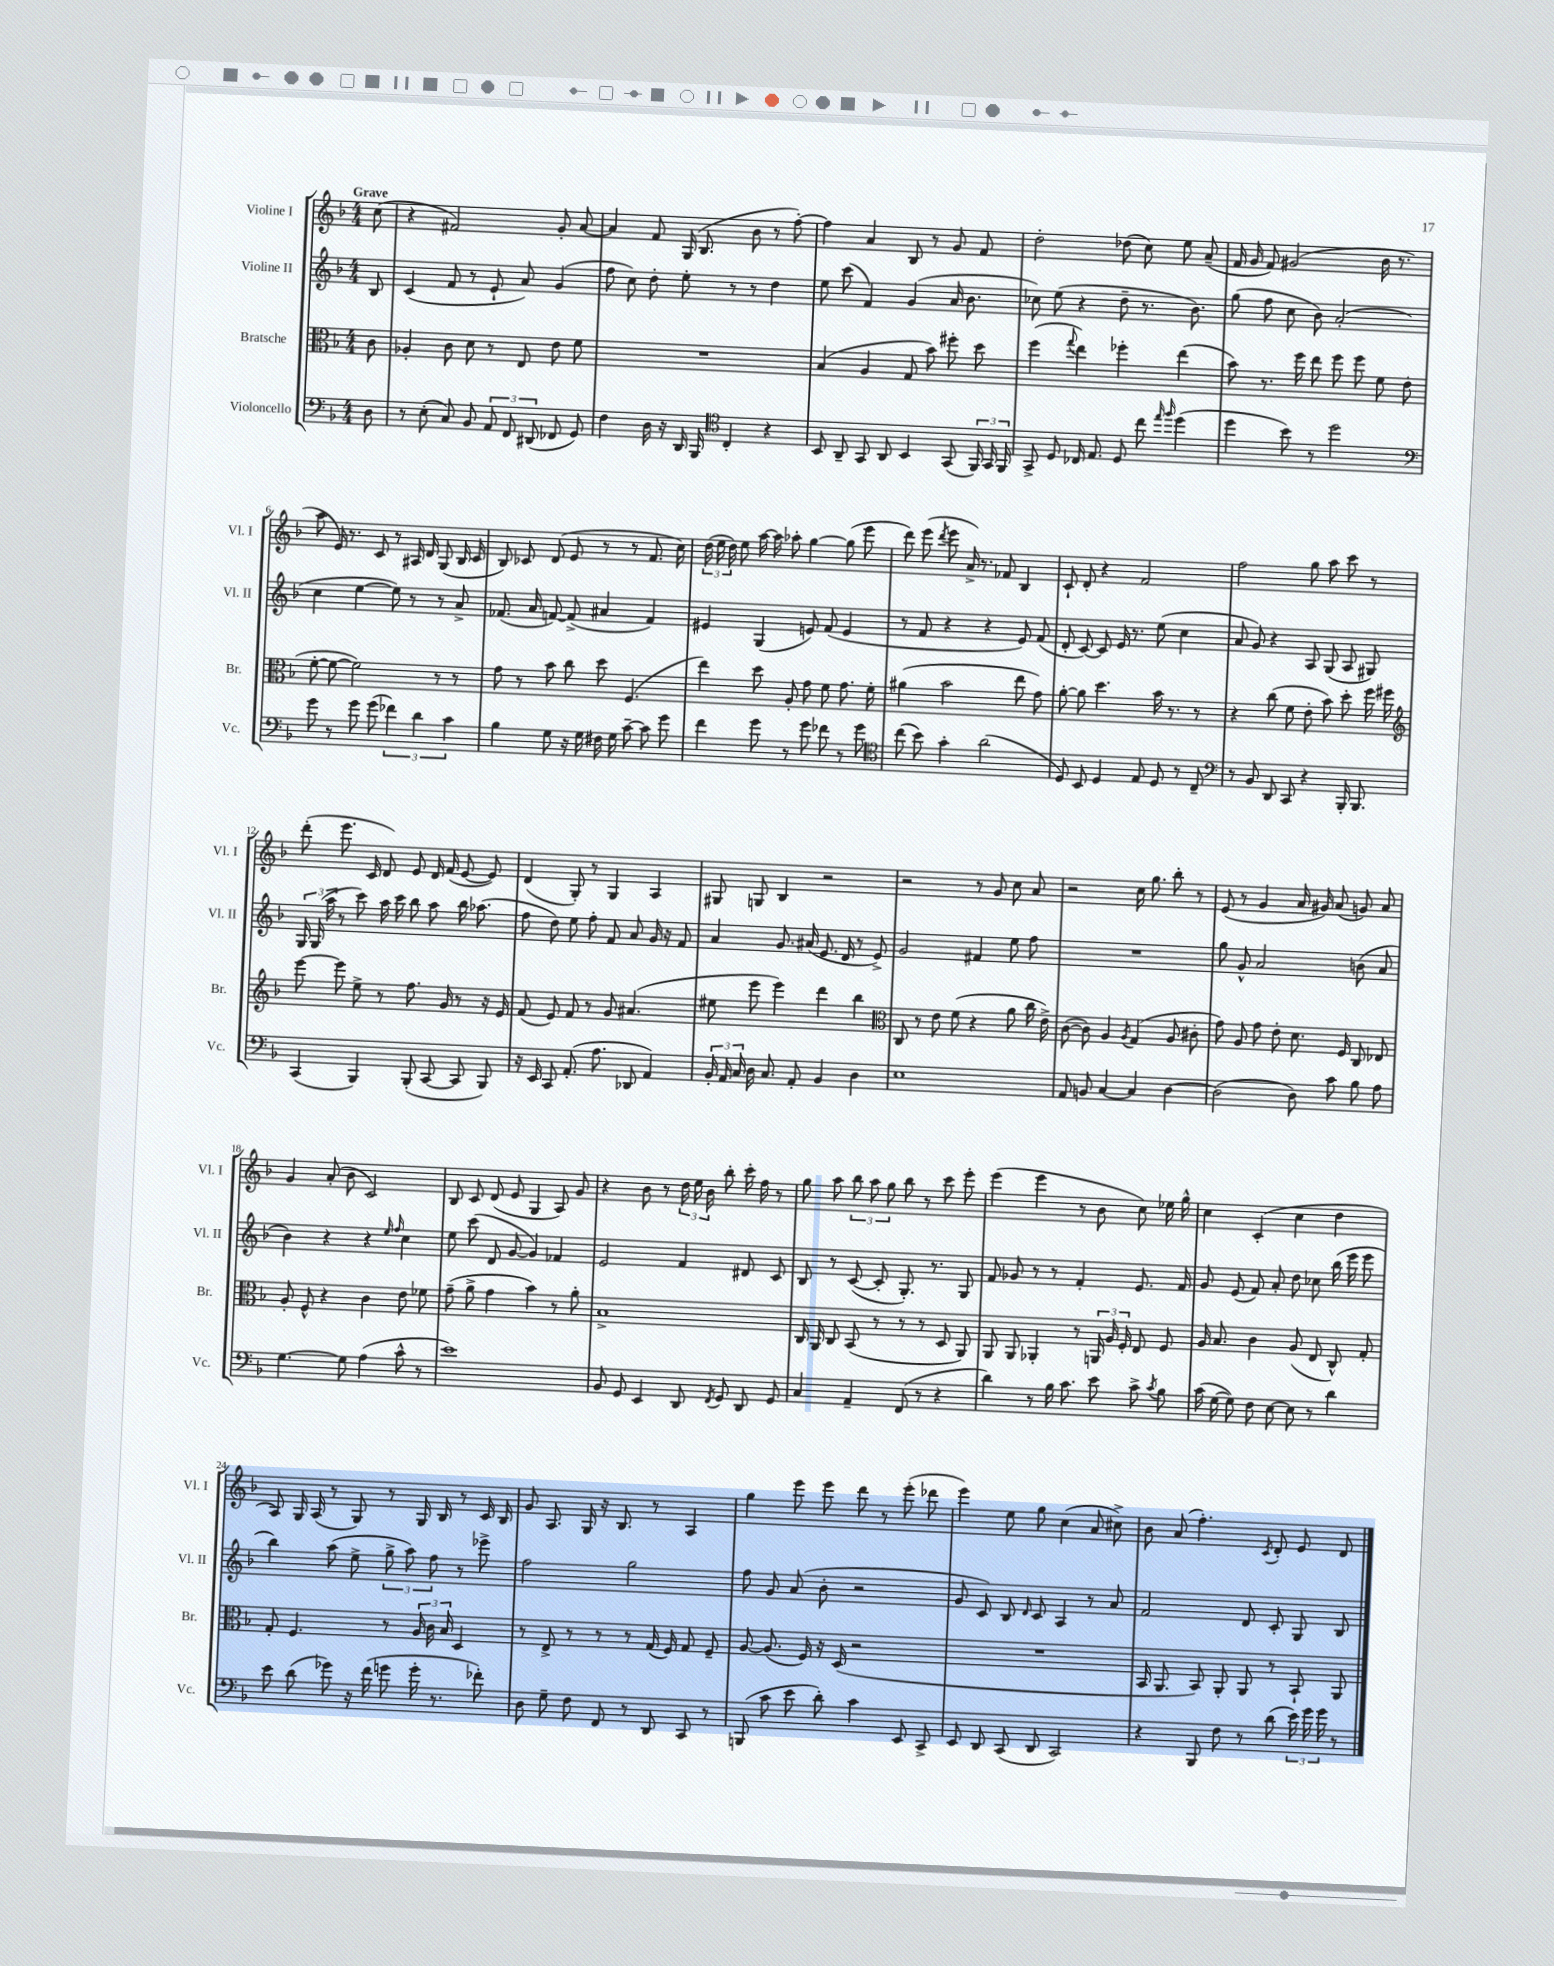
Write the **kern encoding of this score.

**kern	**kern	**kern	**kern
*staff4	*staff3	*staff2	*staff1
*clefF4	*clefC3	*clefG2	*clefG2
*k[b-]	*k[b-]	*k[b-]	*k[b-]
*M4/4	*M4/4	*M4/4	*M4/4
8D\	8c\	8B-/	(8cc\
=	=	=	=
8r	4A-'/	(4c/	4r
(8E'\	.	.	.
8C/)	8c\	8f/	2f#/)
8BB-/	8d\	8r	.
12AA/	8r	8e`/	.
12FF/	.	.	.
.	8E/	8a/)	.
(12DD#/	.	.	.
8FF-/	8e\	(4g/	8g'/
8GG/)	8f\	.	[8a/
=	=	=	=
4F\	1r	8ff\	4a/]
.	.	8cc\)	.
16D\	.	8dd'\	8f/
16r	.	.	.
16DD/	.	8ee'\	(16G/
16BBB-/	.	.	8.B-/
*clefC4	*	*	*
4C'/	.	8r	.
.	.	8r	8b-\
4r	.	4dd\	8r
.	.	.	[8ff'\)
=	=	=	=
8BB-/	(4B-/	8ee\	4ff\]
8AA~/	.	(8ccc\	.
8GG/	4A/	4f/)	4a/
8AA/	.	.	.
4BB-/	8G/	(4g/	8B-/
.	8b-\)	.	8r
(8GG/	8ff#'\	16a/	8g/
.	.	8.b-\	.
24FF/)	8dd\	.	8f/
24GG/	.	.	.
24FF/	.	.	.
=	=	=	=
8GG^/	(4ff\	8cc-\)	2dd'\
8D/	.	(8ee\	.
.	8qqgg/	.	.
16C-/	4ee\)	4r	.
8.E/	.	.	.
8D/	4ff-'\	8dd~\	(8dd-\
8cc\	.	8.r	8cc\)
16qqee/	.	.	.
16qqff/	.	.	.
(4dd\	(4ee\	.	8ee\
.	.	8.b-\)	.
.	.	.	(8a~/
=	=	=	=
4dd\	8b-\)	(8gg\	16f/
.	.	.	16g/
.	8.r	8ff\	8f/)
8b-\)	.	8cc\	(2g#/
.	16ff\	.	.
8r	8ee\	8b-\)	.
2dd\	8ff\	(2a'/	.
.	8ff\	.	.
.	8f\	.	16b-\
.	.	.	8.r
.	(8e\	.	.
=	=	=	=
*clefF4	*	*	*
8g\	[8f'\	4cc\	8aa\
8r	8f\_	.	16e/)
.	.	.	8.r
8g\	2f\])	[4ee\	.
(8g\	.	.	8c/
6f-\)	.	8ee\])	8r
.	.	8r	16A#/
6d\	.	.	.
.	.	.	16d/
.	8r	8r	(8G/
6c\	.	.	.
.	8r	8a^/	16B-/
.	.	.	16c/
=	=	=	=
4B-\	8g\	(8.f-/	8B-/)
.	8r	.	8c-/
.	.	16a/	.
8G\	8b-\	[8f/)	(8d/
16r	8cc\	(8f^/]	8e/
16G\	.	.	.
16F#\	8dd\	4a#/	8r
16G\	.	.	.
[8c~\	(4.F/	.	8r
8c\]	.	4f/)	8.f/
8g\	.	.	.
.	.	.	16cc\)
=	=	=	=
4f\	4ee\)	4e#/	(24dd\
.	.	.	24ee\
.	.	.	24dd\)
.	.	.	8ee\
8g\	8dd\	(4G/	[16aa\
.	.	.	16aa\]
8r	8A'/	.	8aa-'\
8g\	8g\	8e/)	[4gg\
8f-\	8f\	(8f/	.
8r	8.g\	4e/	(8gg\]
8g\	.	.	8eee\
.	16f'\	.	.
=	=	=	=
*clefC4	*	*	*
(8cc\	(4a#\	8r	8ddd\)
8b-\)	.	8f/	(8eee\
.	.	.	8qddd/
4g'\	2b-\	4r	8eee\
.	.	.	16a^/)
.	.	.	8.r
(2a\	.	4r	.
.	.	.	8f-/
.	8ee\	8e/)	4B-/
.	8g\)	(8f/	.
=	=	=	=
8D/)	[8a'\	8d'/	8c`/
8BB-/	8a\]	[8c/)	8d'/
4D/	4.dd\	8c/]	4r
.	.	16e/	.
.	.	8.r	.
8E/	.	.	2f/
8D/	16b-\	(8ee\	.
.	8.r	.	.
8r	.	4cc\	.
8C~/	8r	.	.
=	=	=	=
*clefF4	*	*	*
8r	4r	8a/	2ff\
8BB-/	.	8g/)	.
8DD/	(8cc\	4r	.
8CC/	8f\	.	.
4r	8e'\	8A/	8gg\
.	8b-\)	(8G/	8aa\
16BBB-'/	8dd'\	8A/	8ccc\
8.BBB-/	.	.	.
.	16ff\	8G#/)	8r
.	16ff#\	.	.
=	=	=	=
*	*clefG2	*	*
(4CC/	[8eee\	24G/	(8ddd'\
.	.	(24G/	.
.	.	24aa\	.
.	8eee\]	8r	8.eee\
4BBB-/)	8ee^\	8ccc\)	.
.	.	.	16c/
.	8r	16aa\	8d/)
.	.	16ccc\	.
(8BBB-'/	8.ff\	8bb-\	8e/
[8CC/	.	8aa\	16d/
.	16g/	.	(16f/
8CC/]	8r	16bb-\	[8e/
.	.	(8.aa-\	.
8BBB-/)	16r	.	8e/])
.	16e/	.	.
=	=	=	=
16r	(8f/	8ff\	(4d/
16EE/	.	.	.
8CC/	8e/)	8dd\)	.
(8.AA'/	8f/	8ee\	8G'/)
.	8r	8ff'\	8r
8.A\	.	.	.
.	8g/	8f/	4G/
8DD-/	(4.a#/	8a/	.
4AA/)	.	16g/	4A/
.	.	16r	.
.	.	8f/	.
=	=	=	=
24BB-'/	8ee#\	4a/	8G#/
24AA/	.	.	.
24C/	.	.	.
16D\	8eee\	.	8G/
8.C/	.	.	.
.	4eee\)	8.g/	4B-/
8AA'/	.	.	.
.	.	(16a#/	.
4BB-/	4ddd\	8.e/	2r
.	.	16d/	.
4D\	4bb-\	8r	.
.	.	8e^/)	.
=	=	=	=
*	*clefC3	*	*
1E	8C/	2g/	2r
.	8r	.	.
.	8e\	.	.
.	(8f\	.	.
.	4r	4f#/	8r
.	.	.	8g/
.	8a\	8ee\	8cc\
.	16cc\	8ff\	8a/
.	16e^\)	.	.
=	=	=	=
8AA/	([8c\	1r	2r
8BB/	8c\])	.	.
[4C/	4A/	.	.
.	8qA/	.	.
4C/]	(4G/	.	16cc\
.	.	.	8.gg\
[4D\	8A/	.	8bb-'\
.	8c#'\	.	8r
=	=	=	=
(2D\]	8g\)	8gg\	(8e/
.	8A/	8g^^/	8r
.	8g\	2a/	4g/
.	8e'\	.	.
8D\)	8.d\	.	16a/
.	.	.	16g#/)
8c\	.	.	(8a/
.	16F/	.	.
8B-\	8C/	(8b\	8g/)
8A\	8E-/	8a/	8a/
=	=	=	=
[4.G\	8A'/	4b-\)	4g/
.	8F^^/	.	.
.	4r	4r	(8a'/
8G\]	.	.	8b-\
(4A\	4c\	4r	2c/)
.	.	16qqee/	.
.	.	16qqff/	.
8c^^\	8e\	4cc\	.
8r	8f-\	.	.
=	=	=	=
1e)	(8g~\	8ee\	8B-/
.	8a^\	(8ccc\	8c/
.	4g\	8d/	(8d/
.	.	[8g/	8e/
.	4b-\)	4g/])	4G/
.	8r	4f-/	8A/)
.	8a'\	.	8g/
=	=	=	=
8BB-/	1B-^	2e/	4r
8GG/	.	.	.
4EE/	.	.	8b-\
.	.	.	8r
8DD/	.	4f/	24dd\
.	.	.	24ee\
.	.	.	24b-\
8qFF/	.	.	.
8GG/	.	.	8bb-'\
8DD/	.	8d#/	16ccc'\
.	.	.	16ff\
8GG/	.	8c/	8r
=	=	=	=
4C/	16C/	8B-/	8gg\
.	16AA/	.	.
.	8C/	8r	8aa\
4AA~/	(8BB-/	([8c/	12bb-\
.	.	.	12aa\
.	8r	8c'/]	.
.	.	.	12gg\
(8FF/	8r	8.G'/)	8bb-\
8r	8r	.	8r
.	.	8.r	.
4r	8D/	.	8ccc\
.	8AA/)	8G/	8eee'\
=	=	=	=
4d\)	8AA/	8f/	(4eee\
.	8AA/	8g-/	.
8r	4AA-'/	8r	4eee\
16B-\	.	8r	.
8.c\	.	.	.
.	8r	4f'/	8r
8e\	24AA/	.	8b-\
.	24A/	.	.
.	24F'/	.	.
8c^\	8E/	8.e/	8cc\)
8qc/	.	.	.
8B-\	8F/	.	16ee-\
.	.	16f/	16gg^^\
=	=	=	=
(16c\	16A/	8g/	4cc\
[16G\	8.B-/	.	.
8G\])	.	(8e/	.
8F\	4c\	8f/)	(4c'/
[8E\	.	8a'/	.
8E\]	(8A/	8dd\	4cc\
8r	8E/	8cc-\	.
4d\	8C^^/)	(16bb-\	4dd\
.	.	16eee\	.
.	8G'/	8eee\	.
=	=	=	=
8e\	8G'/	4bb-\)	8A/)
(8d\	4.F/	.	16G/
.	.	.	(16A/
8g-\)	.	(8aa\	8r
16r	.	8ee^\	8G/)
(16f\	.	.	.
8g\	8r	12gg^\	8r
.	.	12aa\)	.
16g'\	24A/	.	16G/
.	24c\	12ff\	.
8.r	.	.	16B-/
.	24B-/	.	.
.	4D/	8r	8r
8f-'\)	.	8eee-^\	16c/
.	.	.	16B-/
=	=	=	=
8D\	8r	2ff\	8g/
8G~\	8E^/	.	8.A/
8F\	8r	.	.
.	.	.	16G/
8FF/	8r	.	16r
.	.	.	8.B-/
8r	8r	2gg\	.
8DD/	(16G/	.	8r
.	16F/)	.	.
8CC/	8G/	.	4A/
8r	8F~/	.	.
=	=	=	=
(8BBB/	[8A/	8ff\	4gg\
8c\	(8.A/]	8g/	.
8e\	.	(8a/	8eee\
.	16F/)	.	.
8d'\)	16r	8b-'\	8eee\
.	(16D/	.	.
4c\	2r	2r	8ddd\
.	.	.	8r
8EE/	.	.	(8eee'\
8CC^/	.	.	8ddd-\
=	=	=	=
8EE/	1r	8g/	4eee\)
8DD/	.	8c/)	.
(8CC/	.	8B-/	8ee\
.	.	16qqd/	.
8DD/	.	8c/	8gg\
2CC/)	.	4A/	(4cc\
.	.	8r	8a/
.	.	8a/	8cc#^\)
=	=	=	=
4r	16BB-/	2f/	8b-\
.	8.AA/	.	.
.	.	.	(8a/
8BBB-/	8BB-/)	.	4.ff'\)
8F\	8AA'/	.	.
8r	8AA/	8d/	.
.	.	.	8qc/
(8d\	8r	8c'/	8d'/
24e\)	8BB-`/	8G/	8e/
24g\	.	.	.
24g\	.	.	.
8r	8AA/	8B-/	8d/
==	==	==	==
*-	*-	*-	*-
